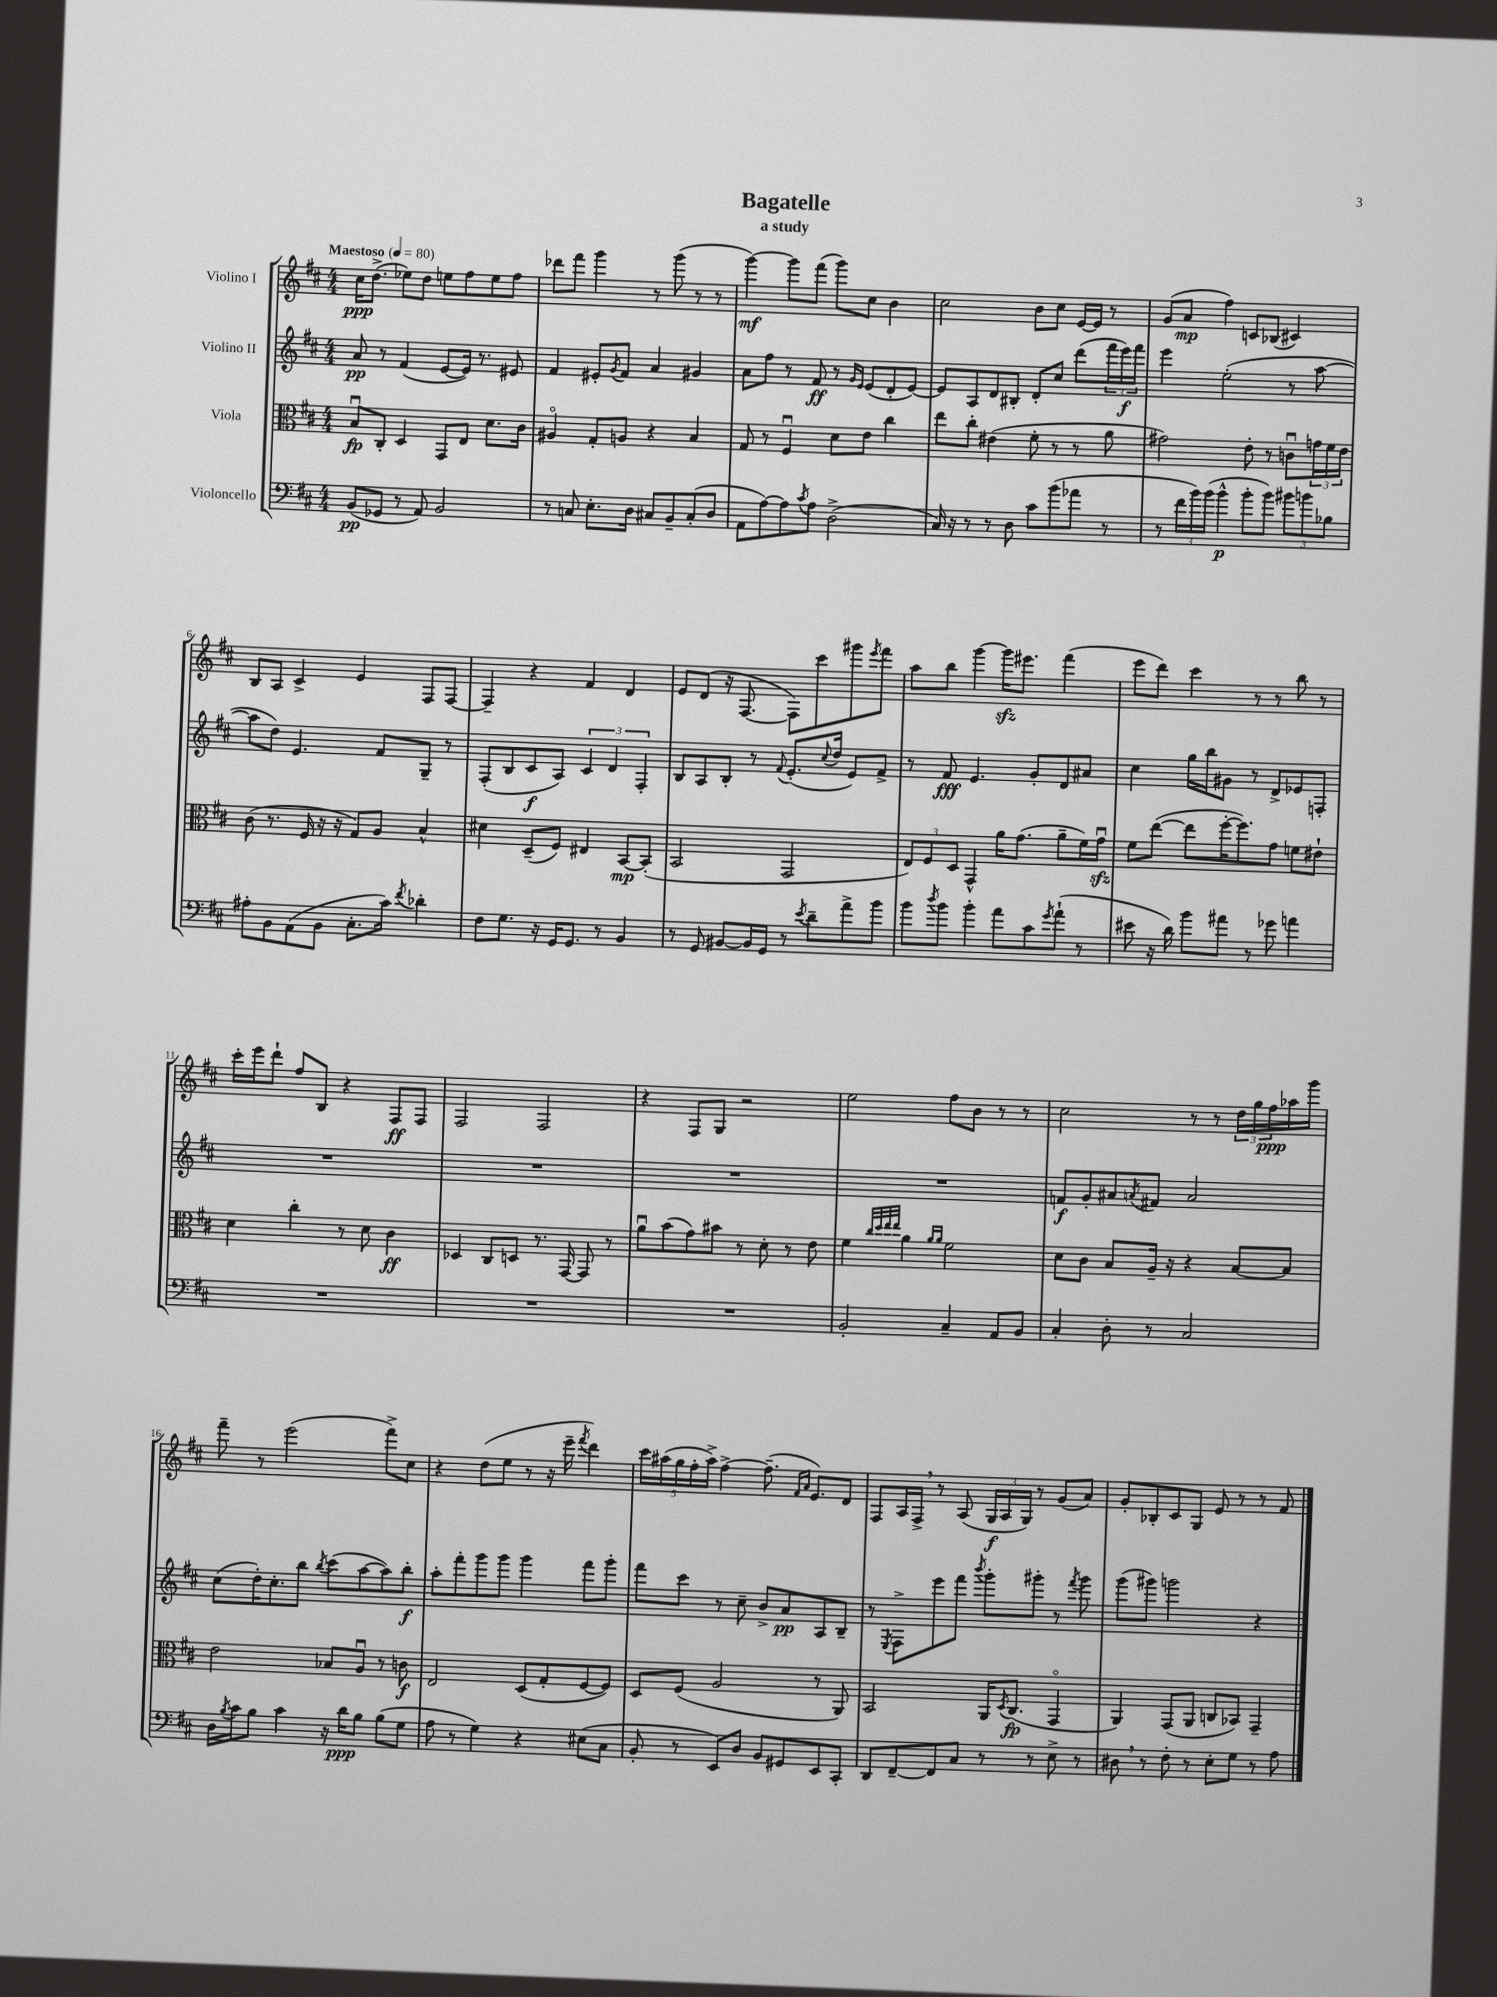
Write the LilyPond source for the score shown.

\header { title = "Bagatelle" subtitle = "a study" }
<<
\new StaffGroup <<
\new Staff = "s0" \with { instrumentName = "Violino I" } {
    \clef treble \key d \major \numericTimeSignature \time 4/4 \tempo "Maestoso" 4 = 80
    cis''16\ppp d''8.->( ees''8) d''8 e''8 fis''8 e''8 fis''8 |
    des'''8 fis'''8 g'''4 r8 g'''8( r8 r8 |
    g'''4~\mf) g'''8 fis'''8( g'''8) cis''8 b'4 |
    cis''2 b'8 cis''8 e'16~ e'16 r8 |
    g'8( a'8\mp fis''4) c'8 bes8( cis'4) |
    b8 a8 cis'4-> e'4 fis8 fis8~ |
    fis4-- r4 fis'4 d'4 |
    e'8 d'8( r16 fis8.~ fis8) cis'''8 gis'''8 \acciaccatura { e'''8 } fis'''8 |
    a''8 b''8 g'''4~ g'''16\sfz eis'''8. fis'''4( |
    e'''8 d'''8) cis'''4 r8 r8 b''8 r8 |
    cis'''16-. e'''16 d'''8-! fis''8 b8 r4 fis8\ff fis8 |
    fis2 fis2 |
    r4 fis8 g8 r2 |
    e''2 fis''8 b'8 r8 r8 |
    cis''2 r8 r8 \tuplet 3/2 { d''16 g''16 fis''16\ppp } aes''16 g'''16 |
    fis'''8-- r8 e'''2( fis'''8->) cis''8 |
    r4 d''8( e''8 r8 r16 e'''16-- \acciaccatura { fis'''8 } d'''4) |
    \tuplet 5/4 { cis'''16 ais''16( g''16 fis''16-. ais''16->) } fis''4~-> fis''8.--( \grace { fis'16 a'16 } e'8.) d'8 |
    fis8 a16 fis16-> \breathe r8 a8( \tuplet 3/2 { g16\f a16 g16) } r8 g'8( a'8) |
    g'8-. bes8-. cis'8 g8 e'8 r8 r8 fis'8 \bar "|." |
}
\new Staff = "s1" \with { instrumentName = "Violino II" } {
    \clef treble \key d \major \numericTimeSignature \time 4/4
    a'8\pp r8 fis'4( e'8~ e'16) r8. eis'8 |
    fis'4 eis'8-. \acciaccatura { g'8 } fis'8 a'4 gis'4 |
    a'8 fis''8 r8 fis'8\ff r8 \grace { g'16 e'16 } e'8( d'8-. e'8~) |
    e'8 a8 d'8 bis8-. d'8-. cis''8 d'''8( \tuplet 3/2 { fis'''16 e'''16\f) fis'''16 } |
    e'''4 e''2-.( r8 a''8~ |
    a''8 d''8) e'4. fis'8 g8-- r8 |
    fis8-.( b8 cis'8\f a8) \tuplet 3/2 { cis'4 d'4 fis4-. } |
    b8 a8 b8-. r8 \appoggiatura { fis'8 } e'8.-.( \appoggiatura { cis''8 } d''16 e'8) fis'8-> |
    r8 fis'8\fff e'4. g'8-. d'8 ais'8 |
    cis''4 g''16 b''16 gis'8 r8 d'8-> ees'8 f8-. |
    R1 |
    R1 |
    R1 |
    R1 |
    f'8\f g'8-. ais'8 \acciaccatura { a'8 } fis'8 a'2 |
    cis''8( d''16-.) cis''8.-. b''8 \acciaccatura { b''8 } cis'''8( a''8~ a''8) b''8-.\f |
    a''8-. fis'''8-. g'''8 g'''8 g'''4 fis'''8 g'''8-. |
    fis'''8 cis'''8 r8 cis''8-- b'8-> a'8\pp a8 b8-- |
    r8 \acciaccatura { e8 } fis8-> e'''8 fis'''8 \acciaccatura { b'''8 } g'''8-. gis'''8-. r8 \acciaccatura { fis'''8 } gis'''8 |
    g'''8( gis'''8) g'''2 r4 \bar "|." |
}
\new Staff = "s2" \with { instrumentName = "Viola" } {
    \clef alto \key d \major \numericTimeSignature \time 4/4
    b8\downbow\fp cis8-. d4 g,8 e8 d'8. cis'16 |
    ais4\flageolet g8-. a8 r4 b4 |
    g8 r8 fis4\downbow d'8 e'8 cis''4 |
    e''8 cis''8-. eis'4( fis'8-. r8 r8 a'8 |
    gis'2) e'8-. r8 c'8\downbow \tuplet 3/2 { g'16 fis'16 e'16 } |
    cis'8( r8. fis16 r16 r16 g8) a8 b4-^ |
    dis'4 d8--( fis8) eis4 b,8~\mp b,8-.( |
    b,2 g,2 |
    \tuplet 3/2 { e8) fis8 d8 } g,4-^ a'16 g'8.( a'8-- fis'16) g'16\downbow\sfz |
    fis'8 e''8~( e''8 fis''16~-. fis''8.) g'8 f'8 eis'8-! |
    d'4 cis''4-. r8 d'8 cis'4\ff |
    des4 cis8 d8 r8. g,16~ g,8 r8 |
    a'8\downbow b'8( g'8) bis'8 r8 d'8-. r8 e'8 |
    fis'4 \grace { cis''32 d''32 e''32 e''32 } a'4 \grace { a'16 a'16 } fis'2 |
    d'8 cis'8 b8 a16-- r16 r4 b8~ b8 |
    e'2 bes8 a8\downbow r8 c'8\f |
    e2 d8( g8-. fis8~ fis8) |
    d8 fis8( a2 r8 a,8) |
    b,2 a,16 \acciaccatura { d8 } cis8.\fp( g,4\flageolet |
    a,4) g,8( a,8 c8 bes,8) g,4-- \bar "|." |
}
\new Staff = "s3" \with { instrumentName = "Violoncello" } {
    \clef bass \key d \major \numericTimeSignature \time 4/4
    b,8\pp( ges,8 r8 a,8) b,2 |
    r8 c8 e8.-. d16 cis8 b,8-- cis8-.( d8 |
    a,8 a8~) a8 \acciaccatura { cis'8 } a8 d2->( |
    cis16) r16 r8 r8 d8 cis'8 b'8( aes'8 r8 |
    r8 \tuplet 3/2 { fis'16 b'16) b'16( } b'4-^\p b'8-. b'8) \tuplet 3/2 { bis'8 b'8 bes8 } |
    ais8-. b,8 a,8( b,8 cis8.-. cis'16) \acciaccatura { fis'8 } des'4-. |
    fis8 g8. r16 g,16 g,8. r8 b,4 |
    r8 g,8 bis,8~ bis,16 g,16 r8 \acciaccatura { e'8 } d'8-- a'8-> b'8 |
    b'8 \acciaccatura { d''8 } b'8 b'4-. a'8 cis'8 \acciaccatura { g'8 } a'8-!( r8 |
    eis'8 r16 d'16) b'8 ais'8 r8 ges'8 a'4 |
    R1 |
    R1 |
    R1 |
    b,2-. cis4-- a,8 b,8 |
    cis4-. d8-. r8 cis2 |
    d16 \acciaccatura { b8 } cis'16 b8 cis'4 r16 d'16\ppp b8 b8( g8 |
    a8 r8 g4) r4 eis8( cis8 |
    b,8-. r8 e,8) d8 b,8 gis,8 e,8 cis,8-. |
    d,8 fis,8~-- fis,8 cis8 r8 r8 e8-> r8 |
    dis8 \breathe r8 fis8-. r8 e8-. g8 r8 a8 \bar "|." |
}
>>
>>
